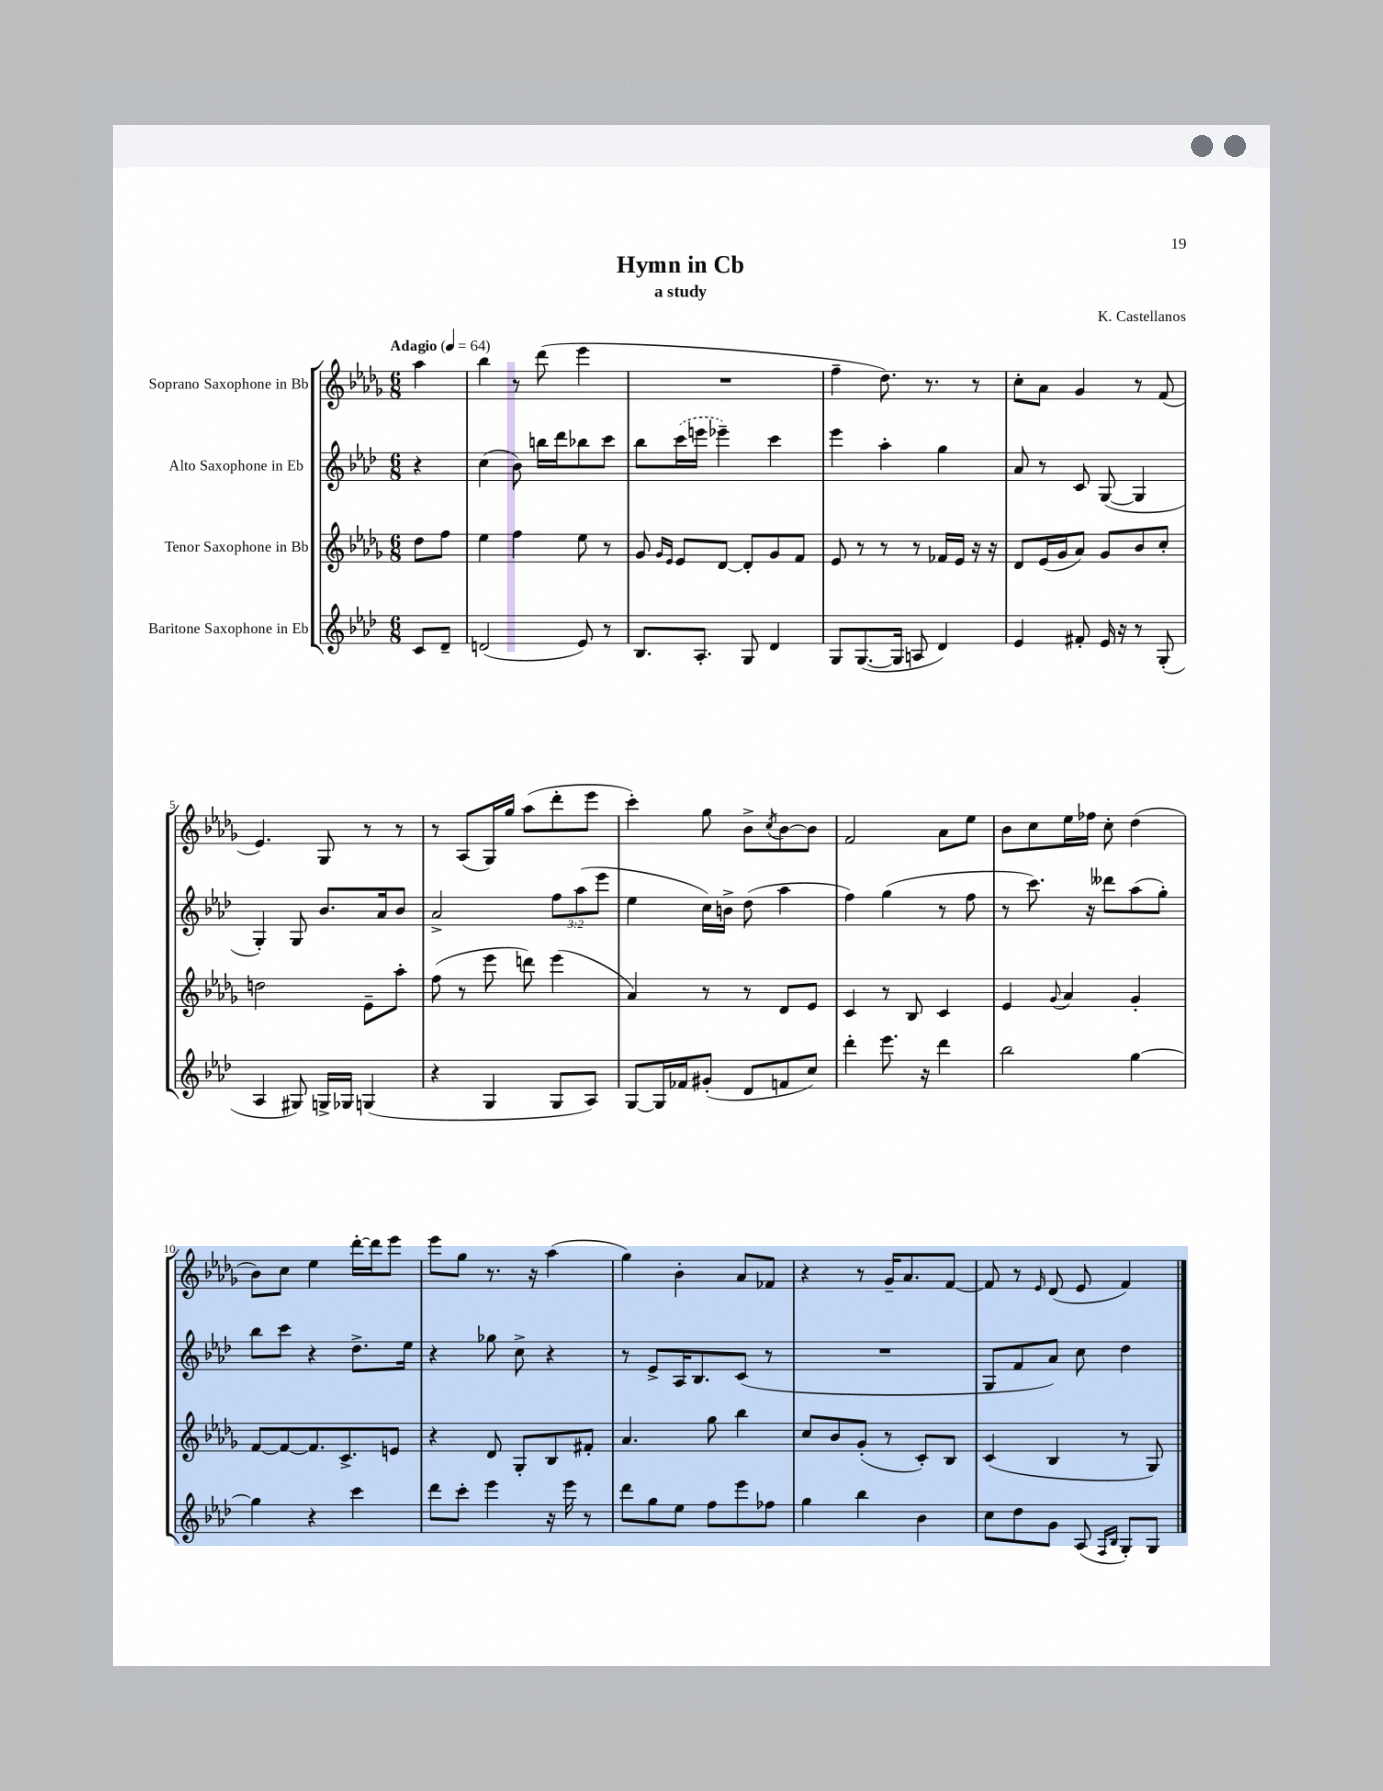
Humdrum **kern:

**kern	**kern	**kern	**kern
*staff4	*staff3	*staff2	*staff1
*clefG2	*clefG2	*clefG2	*clefG2
*k[b-e-a-d-]	*k[b-e-a-d-g-]	*k[b-e-a-d-]	*k[b-e-a-d-g-]
*M6/8	*M6/8	*M6/8	*M6/8
*MM64	*MM64	*MM64	*MM64
8c	8dd-	4r	4aa-
8d-~	8ff	.	.
=	=	=	=
(2d	4ee-	(4cc	4bb-
.	4ff	8b-)	8r
.	.	16bb	(8ddd-
.	.	16ddd-	.
8e-)	8ee-	8bb-	4eee-
8r	8r	8ccc	.
=	=	=	=
8.B-	8g-	8bb-	2.r
.	16qqg-	.	.
.	16qqe-	.	.
.	8e-	(16ccc	.
8.A-'	.	16eee	.
.	[8d-	4eee-~)	.
8G	8d-']	.	.
4d-	8g-	4ccc	.
.	8f	.	.
=	=	=	=
8G	8e-	4eee-	4ff~
([8.G	8r	.	.
.	8r	4aa-'	8.dd-)
16G]	.	.	.
8A	8r	.	.
.	.	.	8.r
4d-)	16f-	4gg	.
.	16e-	.	.
.	16r	.	8r
.	16r	.	.
=	=	=	=
4e-	8d-	8a-	8cc'
.	(16e-	8r	8a-
.	16g-	.	.
8f#'	8a-)	8c	4g-
16e-	8g-	([8G	.
16r	.	.	.
8r	8b-	4G]	8r
(8G'	8cc'	.	(8f
=	=	=	=
4A-	2dd	4G')	4.e-)
8G#)	.	8G	.
16G^	.	8.b-	8G-
16G-	.	.	.
(4G	8e-~	.	8r
.	.	16a-	.
.	8aa-'	8b-	8r
=	=	=	=
4r	(8ff	2a-^	8r
.	8r	.	(8A-
4G	8eee-	.	16G-)
.	.	.	16gg-
.	8ddd)	.	(8aa-
8G	(4eee-	12ff	8ddd-'
.	.	(12aa-	.
8A-)	.	.	8eee-
.	.	12eee-	.
=	=	=	=
[8G	4a-)	4ee-	4ccc')
16G]	.	.	.
16f-	.	.	.
(8g#'	8r	16cc)	8gg-
.	.	16b^	.
8d-	8r	(8dd-	8b-^
.	.	.	8qcc
8f	8d-	4aa-	[8b-
8cc)	8e-	.	8b-]
=	=	=	=
4ddd-'	4c	4ff)	2f
8.eee-	8r	(4gg	.
.	8B-	.	.
16r	.	.	.
4ddd-	4c	8r	8a-
.	.	8ff	8ee-
=	=	=	=
2bb-	4e-	8r	8b-
.	.	8.ccc)	8cc
.	8qqg-	.	.
.	4a-	.	16ee-
.	.	16r	16ff-
.	.	8ddd--	8cc'
[4gg	4g-'	(8aa-	(4dd-
.	.	8gg')	.
=	=	=	=
4gg]	[8f	8bb-	8b-)
.	8f_	8ccc	8cc
4r	8.f]	4r	4ee-
.	8.c^	.	.
4ccc	.	8.dd-^	[16ddd-'
.	.	.	16ddd-]
.	8e	.	8eee-
.	.	16ee-	.
=	=	=	=
8ddd-	4r	4r	8eee-
8ccc'	.	.	8gg-
4eee-	8d-	8gg-	8.r
.	8G-'	8cc^	.
.	.	.	16r
16r	8B-	4r	(4aa-
16eee-	.	.	.
8r	8f#'	.	.
=	=	=	=
8ddd-	4.a-	8r	4gg-)
8gg	.	8e-^	.
8ee-	.	16A-	4b-'
.	.	8.B-	.
8ff	8gg-	.	.
8eee-	4bb-	(8c	8a-
8ff-	.	8r	8f-
=	=	=	=
4gg	8cc	2.r	4r
.	8b-	.	.
4bb-	(8g-'	.	8r
.	8r	.	16g-~
.	.	.	8.a-
4b-	8c')	.	.
.	8B-	.	[8f
=	=	=	=
8cc	(4c	8G	8f]
8dd-	.	8f	8r
.	.	.	16qqe-
8g	4B-	8a-)	(8d-
(8A-	.	8cc	8e-
16qqF	.	.	.
16qqB-	.	.	.
8G')	8r	4dd-	4f)
8G	8G-)	.	.
==	==	==	==
*-	*-	*-	*-
